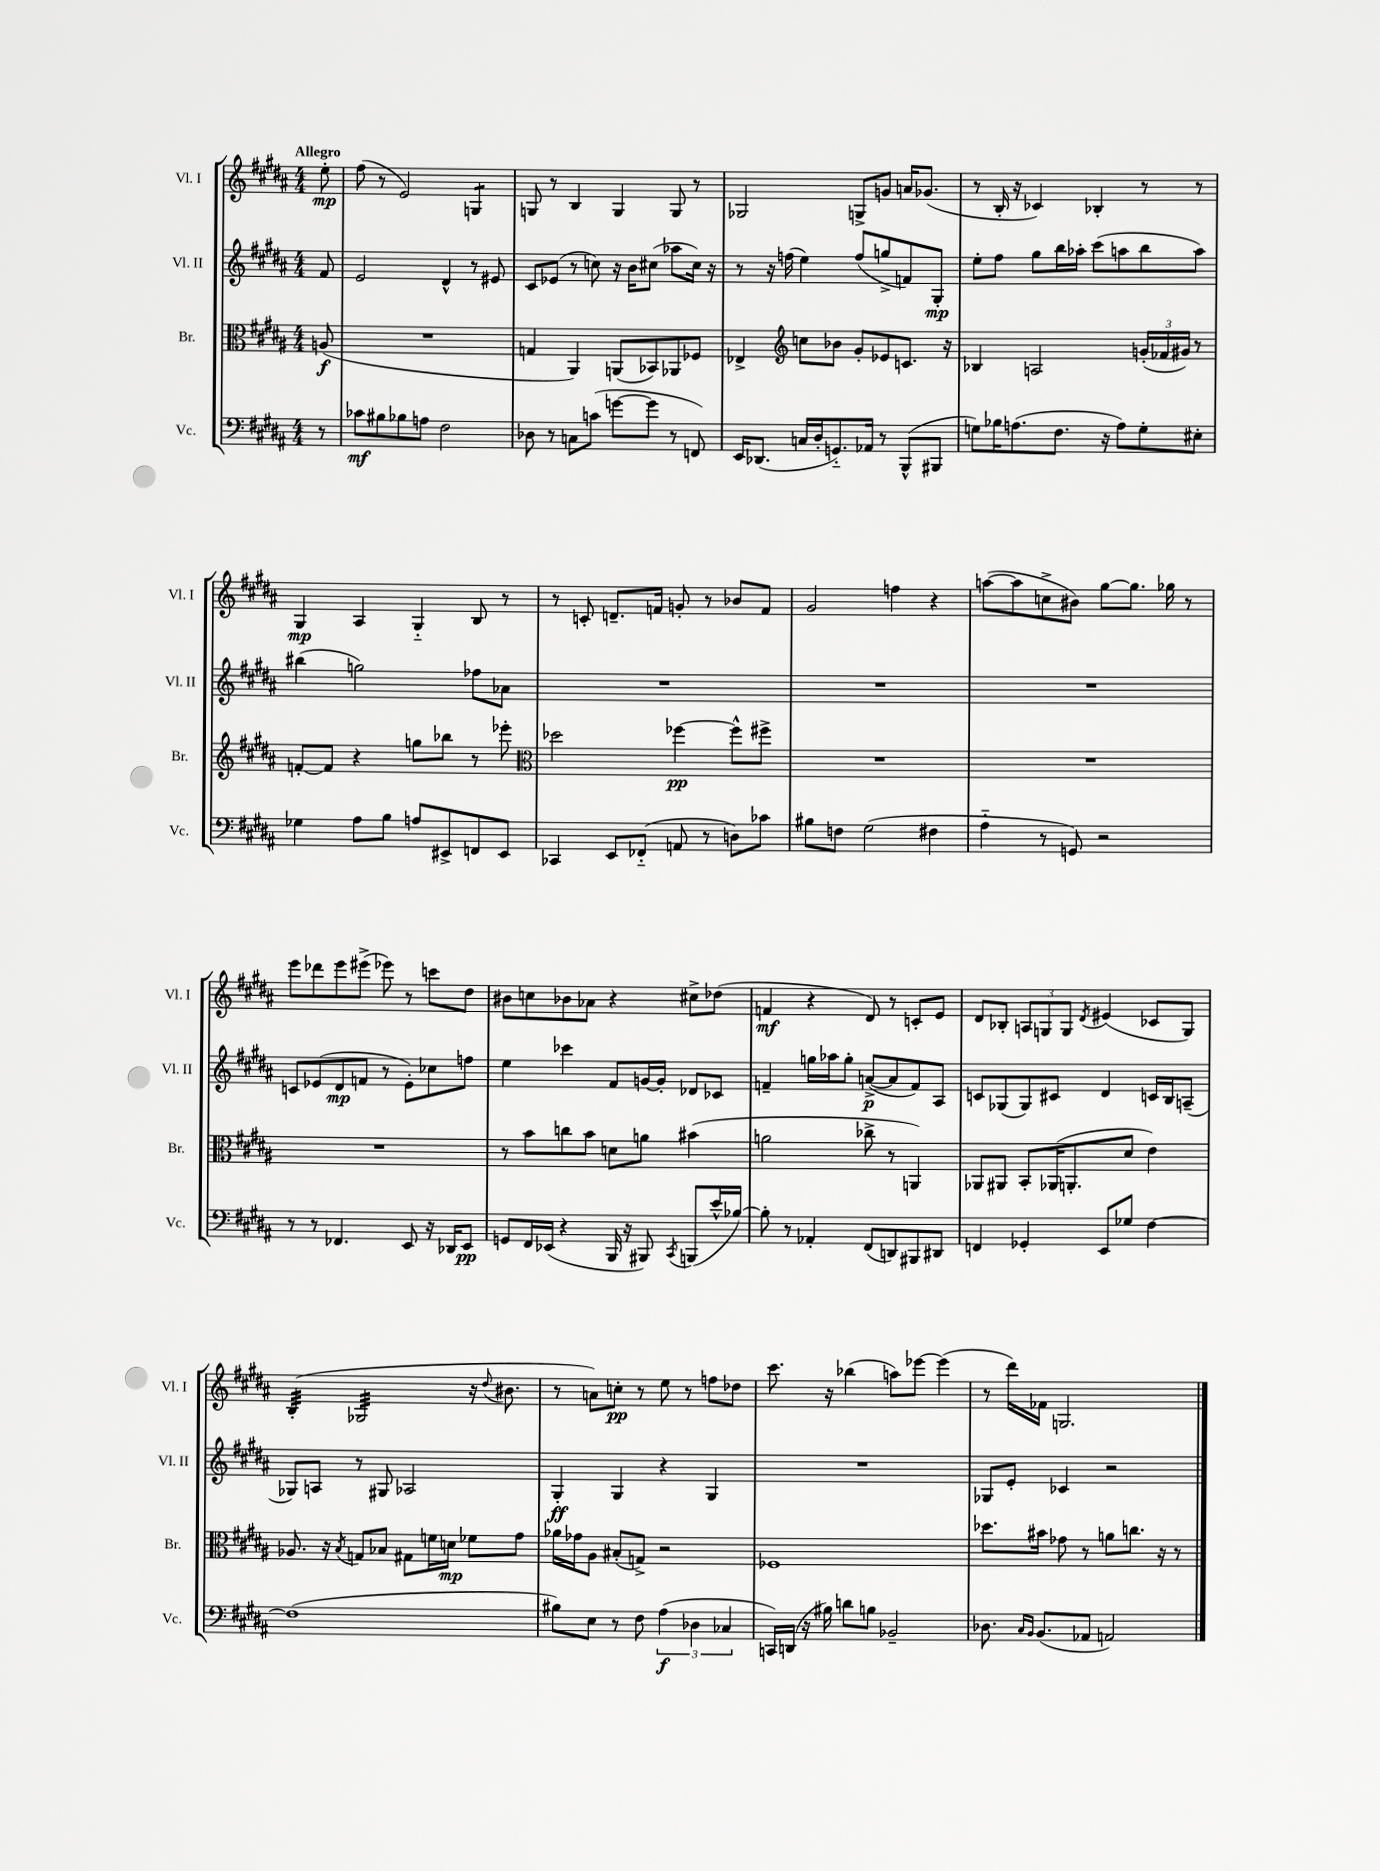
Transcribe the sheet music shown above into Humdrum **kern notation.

**kern	**kern	**kern	**kern
*staff4	*staff3	*staff2	*staff1
*clefF4	*clefC3	*clefG2	*clefG2
*k[f#c#g#d#a#]	*k[f#c#g#d#a#]	*k[f#c#g#d#a#]	*k[f#c#g#d#a#]
*M4/4	*M4/4	*M4/4	*M4/4
8r	(8A	8f#	8ee'
=	=	=	=
8c-	1r	2e	(8ff#
8B#	.	.	8r
8B-	.	.	2e)
8A	.	.	.
2F#	.	4d#^^	.
.	.	8r	4G
.	.	8e#	.
=	=	=	=
8D-	4G	8c#	8G
8r	.	(8e-	8r
8C	4AA#)	8r	4B
(8c	.	8cc)	.
[8g	(8AA	16r	4G
.	.	16b	.
8g]	8BB-)	(8cc#	.
8r	8AA-	8aa-	8G
8FF)	8F-	16cc#)	8r
.	.	16r	.
=	=	=	=
16EE	4E-^	8r	2G-
(8.DD-	.	.	.
.	.	16r	.
.	.	(16ff	.
*	*clefG2	*	*
16C	8cc	4ee)	.
16D#'	.	.	.
8.GG'~)	8b-	.	.
.	8g#'	(8ff	8G^
16AA-	.	.	.
8r	8e-	8gg^	8g
(8BBB^^	8.c	8f)	16a
.	.	.	(8.g-
8BBB#	.	8G#'	.
.	16r	.	.
=	=	=	=
8G)	4B-	8ee'	8r
16B-	.	8ff#	16B'
(8.A	.	.	16r
.	2A	8gg#	4c-)
8.F#	.	16bb	.
.	.	16aa-'	.
.	.	(8ccc#	4B-'
16r	.	.	.
8A)	.	8aa	.
8G'	(24g'	8bb	8r
.	24f-	.	.
.	24g#)	.	.
8E#'	8r	8aa)	8r
=	=	=	=
4G-	[8f'	(4bb#	4G#
.	8f]	.	.
8A#	4r	2gg)	4A#
8B	.	.	.
8A	8gg	.	4G#'~
8EE#^	8bb-	.	.
8FF	8r	8ff-	8B
8EE#	8eee-'	8a-	8r
=	=	=	=
*	*clefC3	*	*
4CC-	2dd-	1r	8r
.	.	.	8c'
8EE	.	.	8.d~
(8FF-'~	.	.	.
.	.	.	16f
8AA	[4ff-	.	8g'
8r	.	.	8r
8D)	8ff-^^]	.	8b-
8c-	8ff#^	.	8f
=	=	=	=
8B#	1r	1r	2g#
8F	.	.	.
(2G#	.	.	.
.	.	.	4ff
4F#	.	.	4r
=	=	=	=
4A#'~	1r	1r	([8aa
.	.	.	8aa]
8r	.	.	8cc^
8GG)	.	.	8b#)
2r	.	.	[8gg#
.	.	.	8.gg#]
.	.	.	16gg-
.	.	.	8r
=	=	=	=
8r	1r	8c	8eee
8r	.	(8e-	8ddd-
4.FF-	.	8d#	8eee
.	.	8f	(8eee#^
.	.	8r	8eee-)
8EE	.	8e-')	8r
16r	.	8cc-	8ccc
16DD-	.	.	.
8EE	.	8ff	8dd#
=	=	=	=
8GG	8r	4ee	8b#
16FF#	8b	.	8cc
(16EE-	.	.	.
4r	8cc	4ccc-	8b-
.	8b	.	8a-
16BBB	8d	8f#	4r
16r	.	.	.
8BBB#)	8a	[16g	.
.	.	16g']	.
8qCC#	.	.	.
(8BBB	(4b#	8d-	8cc#^
16e^^	.	8c-	(8dd-
[16B-)	.	.	.
=	=	=	=
8B-']	2a	4f~	4f
8r	.	.	.
4AA-'	.	16gg	4r
.	.	16aa-	.
.	.	8gg'	.
(8FF#	8cc-^	([8a^	8d#)
8DD)	8r	8a]	8r
8BBB#	4AA)	8f)	8c'
8DD#	.	8A#	8e
=	=	=	=
4FF	8AA-	8c	8d#
.	8AA#	(8G-	8B-'
4GG-'	8BB'	8G-)	12A
.	.	.	12G
.	(16AA-	8c#	.
.	.	.	12G
.	8.AA'	.	.
.	.	.	8qd#
8EE	.	4d#	(4e#
8G-	8d#	.	.
[4F#	4e)	16c	8c-
.	.	16B	.
.	.	(8A~	8G)
=	=	=	=
(1F#]	8.A-	8G-)	(4B'
.	.	8A	.
.	16r	.	.
.	8qB	.	.
.	8G	8r	2G-
.	8B-	8G#	.
.	8G#	2A-	.
.	16f	.	.
.	16d	.	.
.	8f-	.	16r
.	.	.	8qqdd#
.	.	.	8.b#
.	8g#	.	.
=	=	=	=
8B#)	16a-	4G#'	8r
.	16g-	.	.
8E	8A#	.	8a)
8r	(8B#'	4G#	8cc'
8F#	8G^)	.	8r
(6A#	2r	4r	8ee
.	.	.	8r
6D-	.	.	.
.	.	4G#	8ff
6C-	.	.	.
.	.	.	8dd-
=	=	=	=
16CC)	1F-	1r	8.ccc#
(16DD	.	.	.
16r	.	.	.
16B#)	.	.	16r
8d	.	.	(4bb-
8B	.	.	.
2BB-~	.	.	8aa)
.	.	.	[8eee-
.	.	.	(4eee-]
=	=	=	=
8.D-	8.dd-	8G-	8r
.	.	8e'	16ddd#)
16qqC#	.	.	.
16qqBB	.	.	.
(8.BB	16b#	.	16f-
.	8g-	4c-	2.G
8AA-	8r	.	.
2AA)	8a	2r	.
.	8.cc	.	.
.	16r	.	.
.	8r	.	.
==	==	==	==
*-	*-	*-	*-
